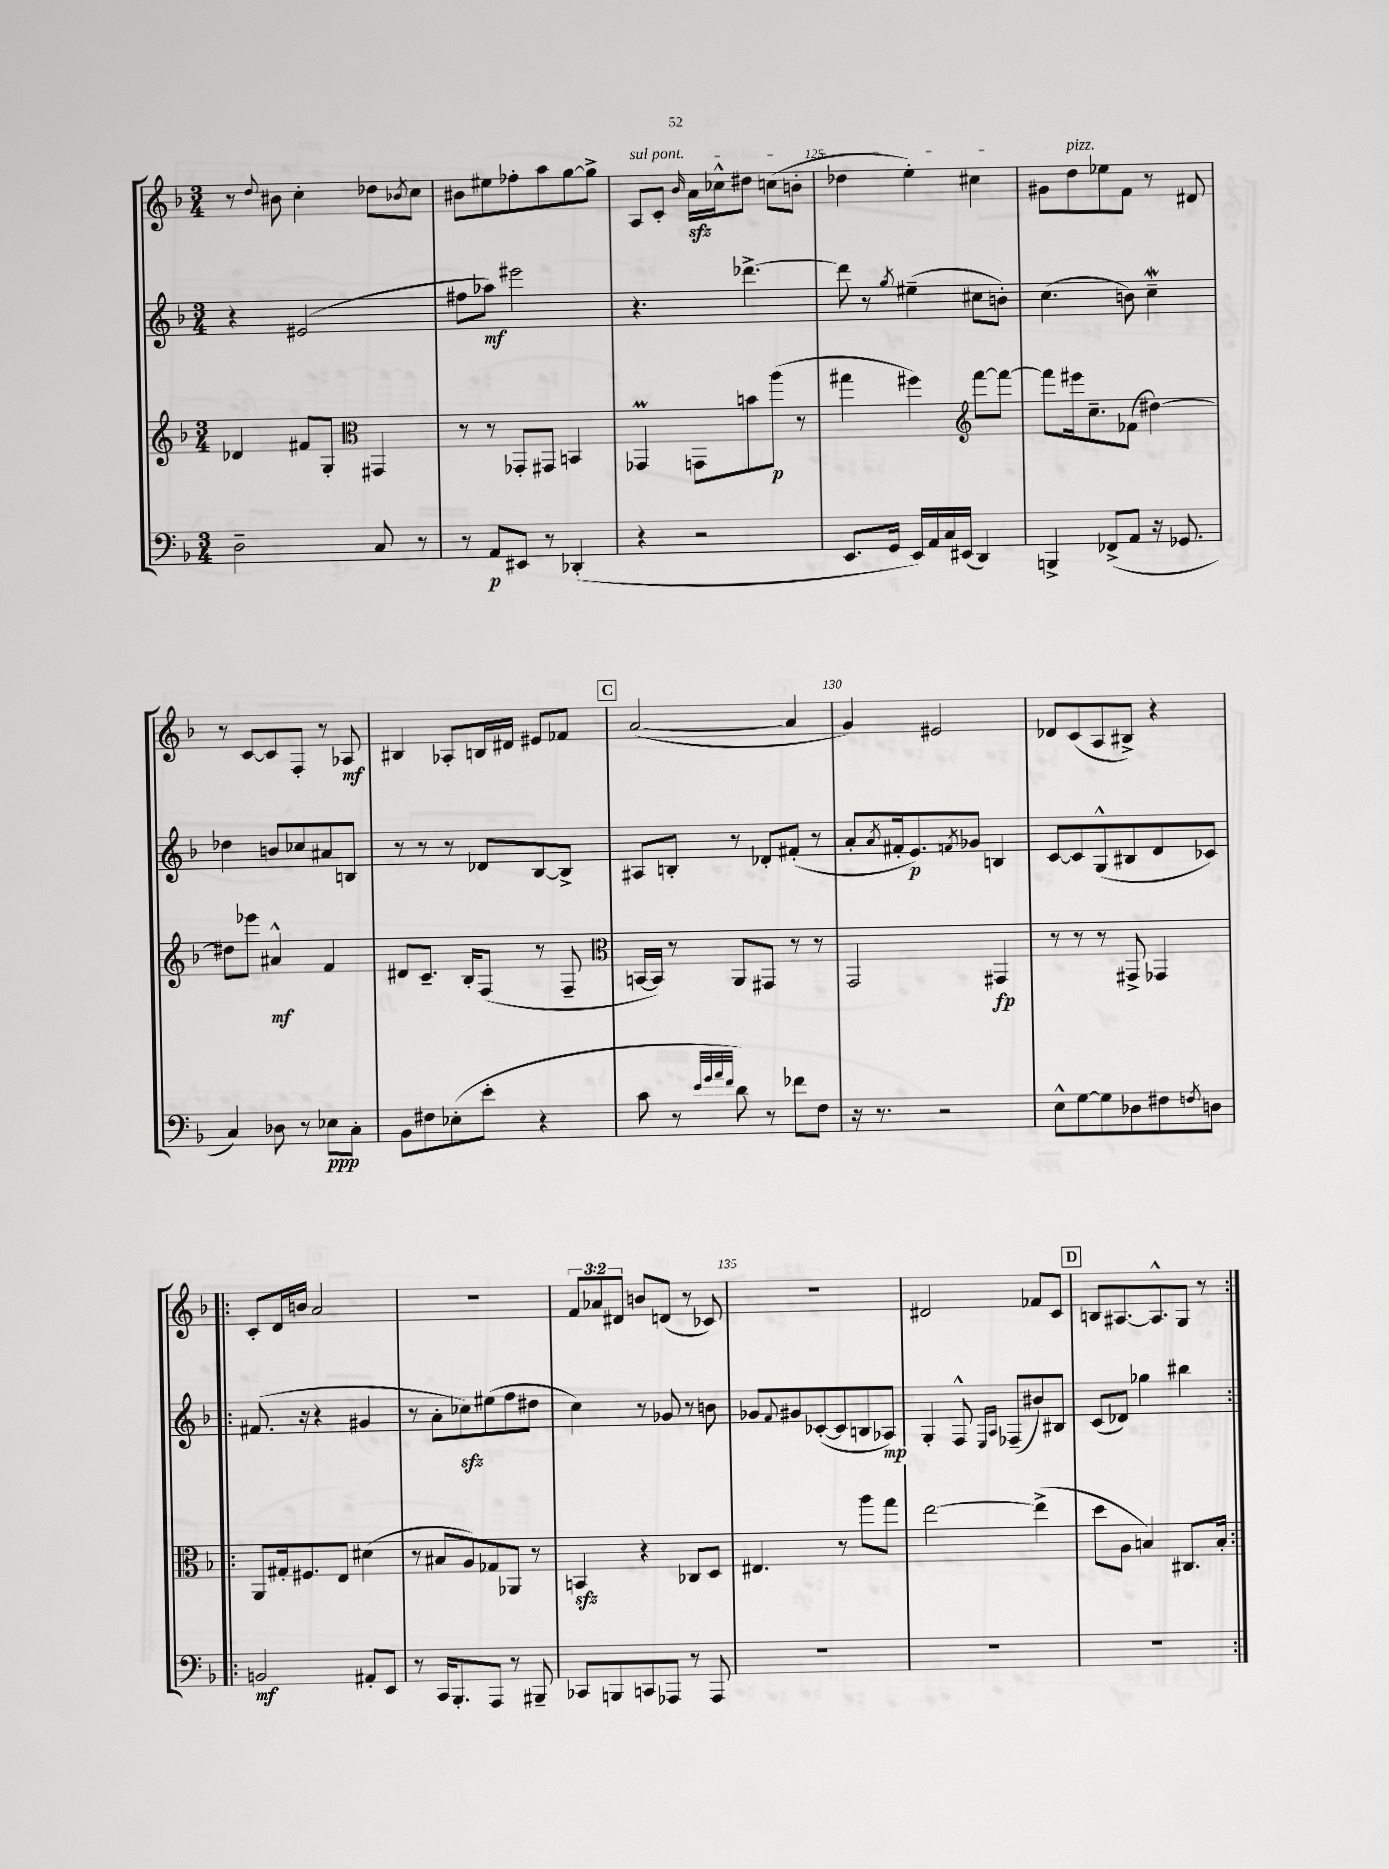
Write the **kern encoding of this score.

**kern	**dynam	**kern	**dynam	**kern	**dynam	**kern	**dynam
*part4	*part4	*part3	*part3	*part2	*part2	*part1	*part1
*staff4	*staff4	*staff3	*staff3	*staff2	*staff2	*staff1	*staff1
*clefF4	*	*clefG2	*	*clefG2	*	*clefG2	*
*k[b-]	*	*k[b-]	*	*k[b-]	*	*k[b-]	*
*M3/4	*	*M3/4	*	*M3/4	*	*M3/4	*
=122	=122	=122	=122	=122	=122	=122	=122
2D~\	.	4d-X/	.	4r	.	8r	.
.	.	.	.	.	.	8qqdd/	.
.	.	.	.	.	.	8b#X\	.
.	.	8f#X/L	.	(2e#X/	.	4cc'\	.
.	.	8G'/J	.	.	.	.	.
*	*	*clefC3	*	*	*	*	*
8C/	.	4GG#X/	.	.	.	8dd-X\L	.
.	.	.	.	.	.	8qb-X/	.
8r	.	.	.	.	.	8cc\J	.
=123	=123	=123	=123	=123	=123	=123	=123
8r	.	8r	.	8ff#X\L	.	8b#X\L	.
8AA/L	p	8r	.	8aa-X\J)	mf	8ee#X\	.
8EE#X/J	.	8GG-X'/L	.	2eee#X\	.	8ff-X'\	.
8r	.	8GG#X/J	.	.	.	8aa\	.
(4DD-X'/	.	4BBn/	.	.	.	[8gg\	.
.	.	.	.	.	.	8gg^\J]	.
=124	=124	=124	=124	=124	=124	=124	=124
!	!	!	!	!	!	!LO:TX:a:i:t=sul pont.	!
4r	.	4GG-XM/	.	4.r	.	8A/L	.
.	.	.	.	.	.	8c'/J	.
.	.	.	.	.	.	16qqb-/	.
2r	.	8GGn\L	.	.	.	16azz\LL	.
.	.	.	.	.	.	16cc-X^^\J	.
.	.	8bn\	.	[4.ddd-X^\	.	8dd#X\J	.
.	.	(8aa\J	p	.	.	(8ccn\L	.
.	.	8r	.	.	.	8bn'\J	.
=125	=125	=125	=125	=125	=125	=125	=125
8.EE/L	.	4gg#X\	.	8ddd-\]	.	4dd-X\	.
.	.	.	.	8r	.	.	.
16GG/Jk	.	.	.	.	.	.	.
.	.	.	.	8qgg/	.	.	.
16EE/LL)	.	4ff#X\)	.	(4ee#X~\	.	4ee'\)	.
16AA/	.	.	.	.	.	.	.
16C/	.	.	.	.	.	.	.
(16EE#X/JJ	.	.	.	.	.	.	.
*	*	*clefG2	*	*	*	*	*
4DD/)	.	[8fff\L	.	8cc#X\L	.	4cc#X\	.
.	.	8fff\J_	.	8bn'\J)	.	.	.
=126	=126	=126	=126	=126	=126	=126	=126
4BBBn^/	.	8fff\L]	.	(4.cc\	.	8g#X\L	.
!	!	!	!	!	!	!LO:TX:a:i:t=pizz.	!
.	.	16eee#X\k	.	.	.	8dd\	.
.	.	8.cc~\	.	.	.	.	.
(8FF-X^/L	.	.	.	.	.	8ee-X\	.
8AA/J	.	(8f-X\J	.	8bn\)	.	8f\J	.
16r	.	[4dd#X\)	.	4ccW~\	.	8r	.
8.GG-X/	.	.	.	.	.	.	.
.	.	.	.	.	.	8d#X/	.
!!LO:LB:g=z
=127	=127	=127	=127	=127	=127	=127	=127
4C/)	.	8dd#X\L]	.	4dd-X\	.	8r	.
.	.	8eee-X\J	.	.	.	[8c/L	.
8D-X\	.	4a#X^^/	mf	8bn/L	.	8c/]	.
8r	.	.	.	8cc-X/	.	8F'/J	.
8E-X\L	ppp	4f/	.	8a#X/	.	8r	.
8C'\J	.	.	.	8Bn/J	.	8A-X/	mf
=128	=128	=128	=128	=128	=128	=128	=128
8BB-\L	.	8d#X/L	.	8r	.	4B#X/	.
8F#X\	.	8.c~/J	.	8r	.	.	.
(8E-X'\	.	.	.	8r	.	8A-X'/L	.
.	.	16B-'/KL	.	.	.	.	.
8e'\J	.	(8F/J	.	8d-X/L	.	16Bn/L	.
.	.	.	.	.	.	16d#X/JJ	.
4r	.	8r	.	[8B-/	.	8e#X/L	.
.	.	8F~/	.	8B-^/J]	.	8f-X/J	.
!!LO:REH:place=s1:t=C
=129	=129	=129	=129	=129	=129	=129	=129
*	*	*clefC3	*	*	*	*	*
8c\	.	[16BBn/LL	.	8A#X/L	.	([2a/	.
.	.	16BB/JJ])	.	.	.	.	.
8r	.	8r	.	8Bn'/J	.	.	.
32qqe/LLL	.	.	.	.	.	.	.
32qqg/	.	.	.	.	.	.	.
32qqa/	.	.	.	.	.	.	.
32qqf/JJJ	.	.	.	.	.	.	.
8d\)	.	8AA/L	.	8r	.	.	.
8r	.	8GG#X/J	.	8d-X'/L	.	.	.
8f-X\L	.	8r	.	(8f#X'/J	.	4a/]	.
8F\J	.	8r	.	8r	.	.	.
=130	=130	=130	=130	=130	=130	=130	=130
16r	.	2GG/	.	8a'/L	.	4g/)	.
8.r	.	.	.	.	.	.	.
.	.	.	.	8qa/	.	.	.
.	.	.	.	16f#X'/k	.	.	.
.	.	.	.	8.e/)	p	.	.
2r	.	.	.	.	.	2e#X/	.
.	.	.	.	8qfn/	.	.	.
.	.	.	.	8g-X/J	.	.	.
.	.	4GG#X/	fp	4Bn/	.	.	.
=131	=131	=131	=131	=131	=131	=131	=131
8E^^\L	.	8r	.	[8c/L	.	8d-X/L	.
[8G\	.	8r	.	8c/]	.	(8c/	.
8G\]	.	8r	.	(8G^^/	.	8A/	.
8D-X\	.	8GG#X^/	.	8B#X/	.	8B#X^/J)	.
8F#X\	.	4GG-X/	.	8d/	.	4r	.
8qFn/	.	.	.	.	.	.	.
8Dn\J	.	.	.	8c-X/J)	.	.	.
!!LO:LB:g=z
=132!|:	=132!|:	=132!|:	=132!|:	=132!|:	=132!|:	=132!|:	=132!|:
2BBn/	mf	8AA/L	.	(8.f#X/	.	8c'/L	.
.	.	16G#X'/k	.	.	.	16d/L	.
.	.	8.F#X/	.	16r	.	16bn/JJ	.
.	.	.	.	4r	.	2a/	.
.	.	8E/J	.	.	.	.	.
8AA#X'/L	.	(4d#X\	.	4g#X/	.	.	.
8EE/J	.	.	.	.	.	.	.
=133	=133	=133	=133	=133	=133	=133	=133
8r	.	8r	.	8r	.	2.r	.
16CC/KL	.	8B#X/L	.	8a'\L	.	.	.
8.BBB-'/	.	.	.	.	.	.	.
.	.	8A/)	.	8cc-Xzz\)	.	.	.
8AAA/J	.	8G-X/	.	(8ee#X\	.	.	.
8r	.	8AA-X/J	.	8ff\	.	.	.
8BBB#X~/	.	8r	.	8dd#X\J	.	.	.
=134	=134	=134	=134	=134	=134	=134	=134
8CC-X/L	.	4BBnzz/	.	4cc\)	.	12f/L	.
.	.	.	.	.	.	12a-X/	.
8BBBn/	.	.	.	.	.	.	.
.	.	.	.	.	.	12d#X/J	.
8CCn/	.	4r	.	8r	.	8bn/L	.
8AAA-X/J	.	.	.	8g-X/	.	(8dn/J	.
8r	.	8C-X/L	.	8r	.	8r	.
8AAA-/	.	8D/J	.	8bn\	.	8c-X/)	.
=135	=135	=135	=135	=135	=135	=135	=135
2.r	.	4.E#X/	.	8g-X/L	.	2.r	.
.	.	.	.	8qqf/	.	.	.
.	.	.	.	8g#X/	.	.	.
.	.	.	.	([8c-X'/	.	.	.
.	.	8r	.	8c-/]	.	.	.
.	.	8aa\L	.	8Bn/	.	.	.
.	.	8gg\J	.	8A-X/J)	mp	.	.
=136	=136	=136	=136	=136	=136	=136	=136
2.r	.	[2ee\	.	4G'/	.	2d#X/	.
.	.	.	.	8F^^/	.	.	.
.	.	.	.	16qqE/LL	.	.	.
.	.	.	.	16qqA/JJ	.	.	.
.	.	.	.	(8F-X~/L	.	.	.
.	.	(4ee^\]	.	8b#X/)	.	8f-X/L	.
.	.	.	.	8B#X/J	.	8c/J	.
!!LO:REH:place=s1:t=D
=137	=137	=137	=137	=137	=137	=137	=137
2.r	.	8dd\L	.	(8c/L	.	8Bn/L	.
.	.	8A\J	.	8d-X/J)	.	[8.A#X/	.
.	.	4Bn/)	.	4gg-X\	.	.	.
.	.	.	.	.	.	8.A#^^/]	.
.	.	8.C#X/L	.	4bb#X\	.	8G/J	.
.	.	.	.	.	.	8r	.
.	.	16B'/Jk	.	.	.	.	.
=:|!	=:|!	=:|!	=:|!	=:|!	=:|!	=:|!	=:|!
*-	*-	*-	*-	*-	*-	*-	*-
